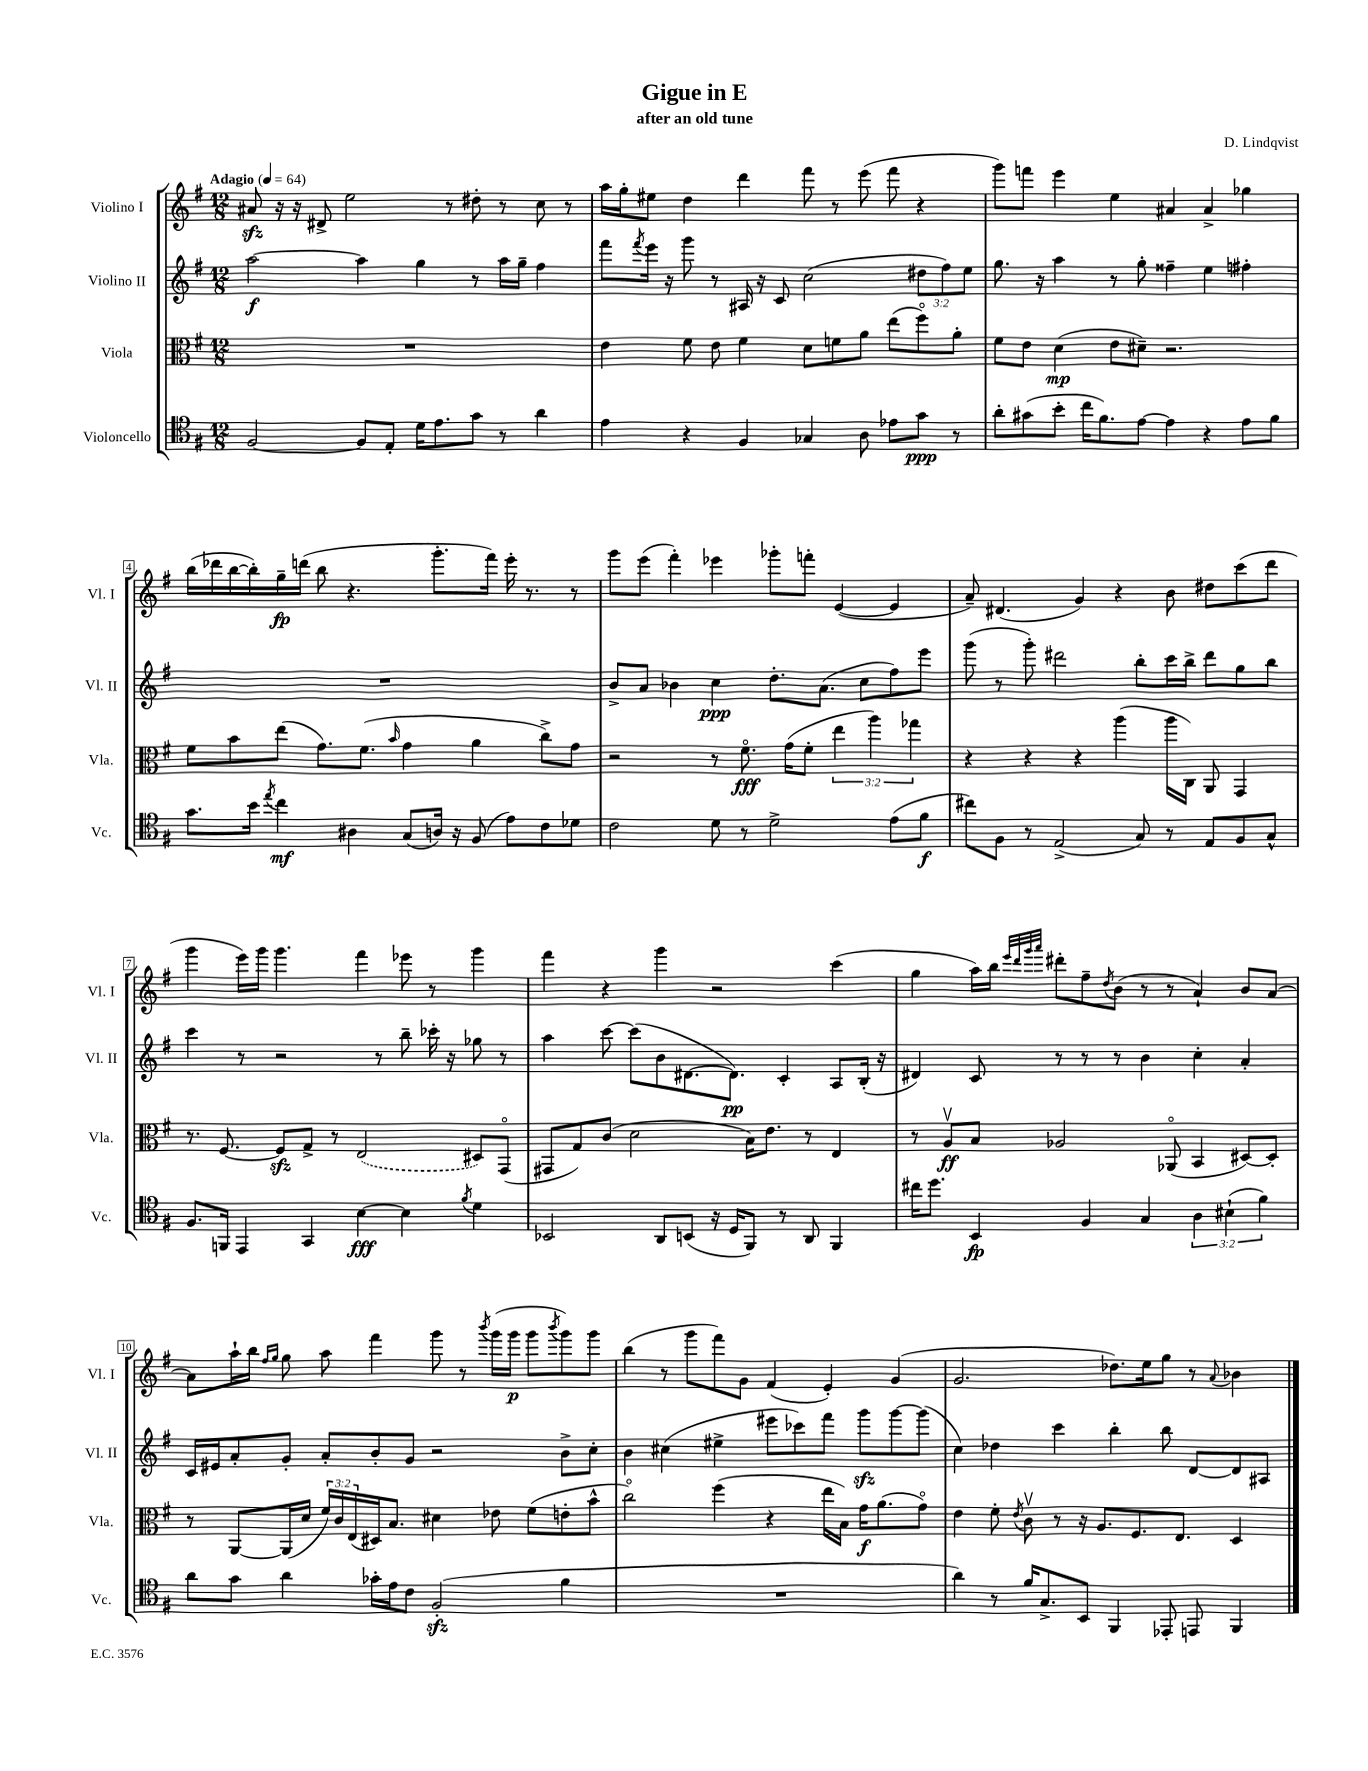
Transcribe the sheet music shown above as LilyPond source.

\header { title = "Gigue in E" composer = "D. Lindqvist" subtitle = "after an old tune" }
<<
\new StaffGroup <<
\new Staff = "s0" \with { instrumentName = "Violino I" shortInstrumentName = "Vl. I" } {
    \clef treble \key g \major \numericTimeSignature \time 12/8 \tempo "Adagio" 4 = 64
    ais'8\sfz r16 r16 dis'8-> e''2 r8 dis''8-. r8 c''8 r8 |
    a''16 g''16-. eis''8 d''4 d'''4 fis'''8 r8 e'''8( fis'''8 r4 |
    g'''8) f'''8 e'''4 e''4 ais'4 ais'4-> ges''4 |
    b''16( des'''16 b''16~ b''16-.) g''16--\fp d'''16( b''8 r4. g'''8.-. fis'''16) e'''16-. r8. r8 |
    g'''8 e'''8( fis'''4-.) ees'''4 ges'''8-. f'''8-. e'4~( e'4 |
    a'8--) dis'4.( g'4) r4 b'8 dis''8 c'''8( d'''8 |
    g'''4 e'''16) g'''16 g'''4. fis'''4 ees'''8 r8 g'''4 |
    fis'''4 r4 g'''4 r2 c'''4( |
    g''4 a''16) b''16 \grace { e'''32 d'''32 g'''32 a'''32 } dis'''8-. fis''8-- \acciaccatura { d''8 } b'8( r8 r8 a'4-!) b'8 a'8~ |
    a'8 a''16-! b''16 \grace { fis''16 g''16 } g''8 a''8 fis'''4 g'''8 r8 \acciaccatura { b'''8 } g'''16( g'''16\p g'''8 \acciaccatura { b'''8 } g'''8) g'''8 |
    b''4( r8 g'''8 fis'''8) g'8 fis'4( e'4-.) g'4( |
    g'2. des''8.) e''16 g''8 r8 \appoggiatura { a'8 } bes'4 \bar "|." |
}
\new Staff = "s1" \with { instrumentName = "Violino II" shortInstrumentName = "Vl. II" } {
    \clef treble \key g \major \numericTimeSignature \time 12/8 \override Staff.TupletNumber.text = #tuplet-number::calc-fraction-text
    a''2~\f a''4 g''4 r8 a''16 g''16-- fis''4 |
    fis'''8 \acciaccatura { fis'''8 } e'''16 r16 g'''8 r8 ais16 r16 c'8 c''2( \tuplet 3/2 { dis''8 fis''8) e''8 } |
    g''8. r16 a''4 r8 g''8-. fisis''4-- e''4 fis''4-. |
    R1. |
    b'8-> a'8 bes'4 c''4\ppp d''8.-. a'8.( c''8 fis''8) e'''8 |
    g'''8( r8 g'''8-.) dis'''2 b''8-. c'''16 b''16-> dis'''8 g''8 b''8 |
    c'''4 r8 r2 r8 b''8-- ces'''16-. r16 ges''8 r8 |
    a''4 c'''8~ c'''8( b'8 dis'8.~ dis'8.\pp) c'4-. a8 b16-.( r16 |
    dis'4) c'8 r8 r8 r8 b'4 c''4-. a'4-. |
    c'16 eis'16 a'8-. g'8-. a'8-. b'8-. g'8 r2 b'8-> c''8-. |
    b'4 cis''4( eis''4-> eis'''8 ces'''8) fis'''8 g'''8\sfz g'''8~ g'''8( |
    c''4) des''4 c'''4 b''4-. b''8 d'8~ d'8 ais8 \bar "|." |
}
\new Staff = "s2" \with { instrumentName = "Viola" shortInstrumentName = "Vla." } {
    \clef alto \key g \major \numericTimeSignature \time 12/8 \override Staff.TupletNumber.text = #tuplet-number::calc-fraction-text
    R1. |
    e'4 fis'8 e'8 fis'4 d'8 f'8 a'8 e''8( fis''8\flageolet) a'8-. |
    fis'8 e'8 d'4\mp( e'8 dis'8--) r2. |
    fis'8 b'8 e''8( g'8.) fis'8.( \grace { b'16 } g'4 a'4 c''8->) g'8 |
    r2 r8 fis'8.\flageolet\fff g'16( fis'8-. \tuplet 3/2 { e''4 a''4) ges''4 } |
    r4 r4 r4 a''4( a''16 c16) a,8 g,4 |
    r8. fis8.~ fis8\sfz g8-> r8 \once \slurDashed e2( dis8) g,8\flageolet( |
    gis,8 g8) c'8( d'2 b16) e'8. r8 e4 |
    r8 a8\upbow\ff b8 aes2 aes,8\flageolet( b,4 dis8~) dis8-. |
    r8 a,8~ a,16( d'16 \tuplet 3/2 { fis'16) c'16 e16( } dis16) b8. dis'4 ees'8 fis'8( e'8-. b'8-^ |
    c''2\flageolet) fis''4( r4 e''16 b16) g'16\f a'8.( g'8\flageolet) |
    e'4 fis'8-. \acciaccatura { e'8 } c'8\upbow r8 r16 a8. fis8. e8. d4 \bar "|." |
}
\new Staff = "s3" \with { instrumentName = "Violoncello" shortInstrumentName = "Vc." } {
    \clef tenor \key g \major \numericTimeSignature \time 12/8 \override Staff.TupletNumber.text = #tuplet-number::calc-fraction-text
    fis2~ fis8 e8-. d'16 e'8. g'8 r8 a'4 |
    e'4 r4 fis4 ges4 a8 ees'8 g'8\ppp r8 |
    a'8-. gis'8( b'8-. c''16 fis'8.) e'8~ e'4 r4 e'8 fis'8 |
    g'8. b'16 \acciaccatura { e''8 } c''4\mf ais4 g8( a16) r16 fis8( e'8) c'8 des'8 |
    c'2 d'8 r8 d'2-> e'8( fis'8\f |
    cis''8) fis8 r8 e2->( g8) r8 e8 fis8 g8-^ |
    fis8. f,16 e,4 g,4 b4~\fff b4 \acciaccatura { fis'8 } d'4 |
    bes,2 a,8 b,8( r16 d16 fis,8) r8 a,8 fis,4 |
    cis''16 d''8. b,4\fp fis4 g4 \tuplet 3/2 { a4 bis4-!( fis'4) } |
    a'8 g'8 a'4 ges'16-. e'16 c'8 fis2-.\sfz( fis'4 |
    R1. |
    a'4) r8 fis'16 g8.-> b,8 fis,4 ees,8-. e,8 fis,4 \bar "|." |
}
>>
>>
\layout { \context { \Score \override BarNumber.stencil = #(make-stencil-boxer 0.1 0.3 ly:text-interface::print) } }
